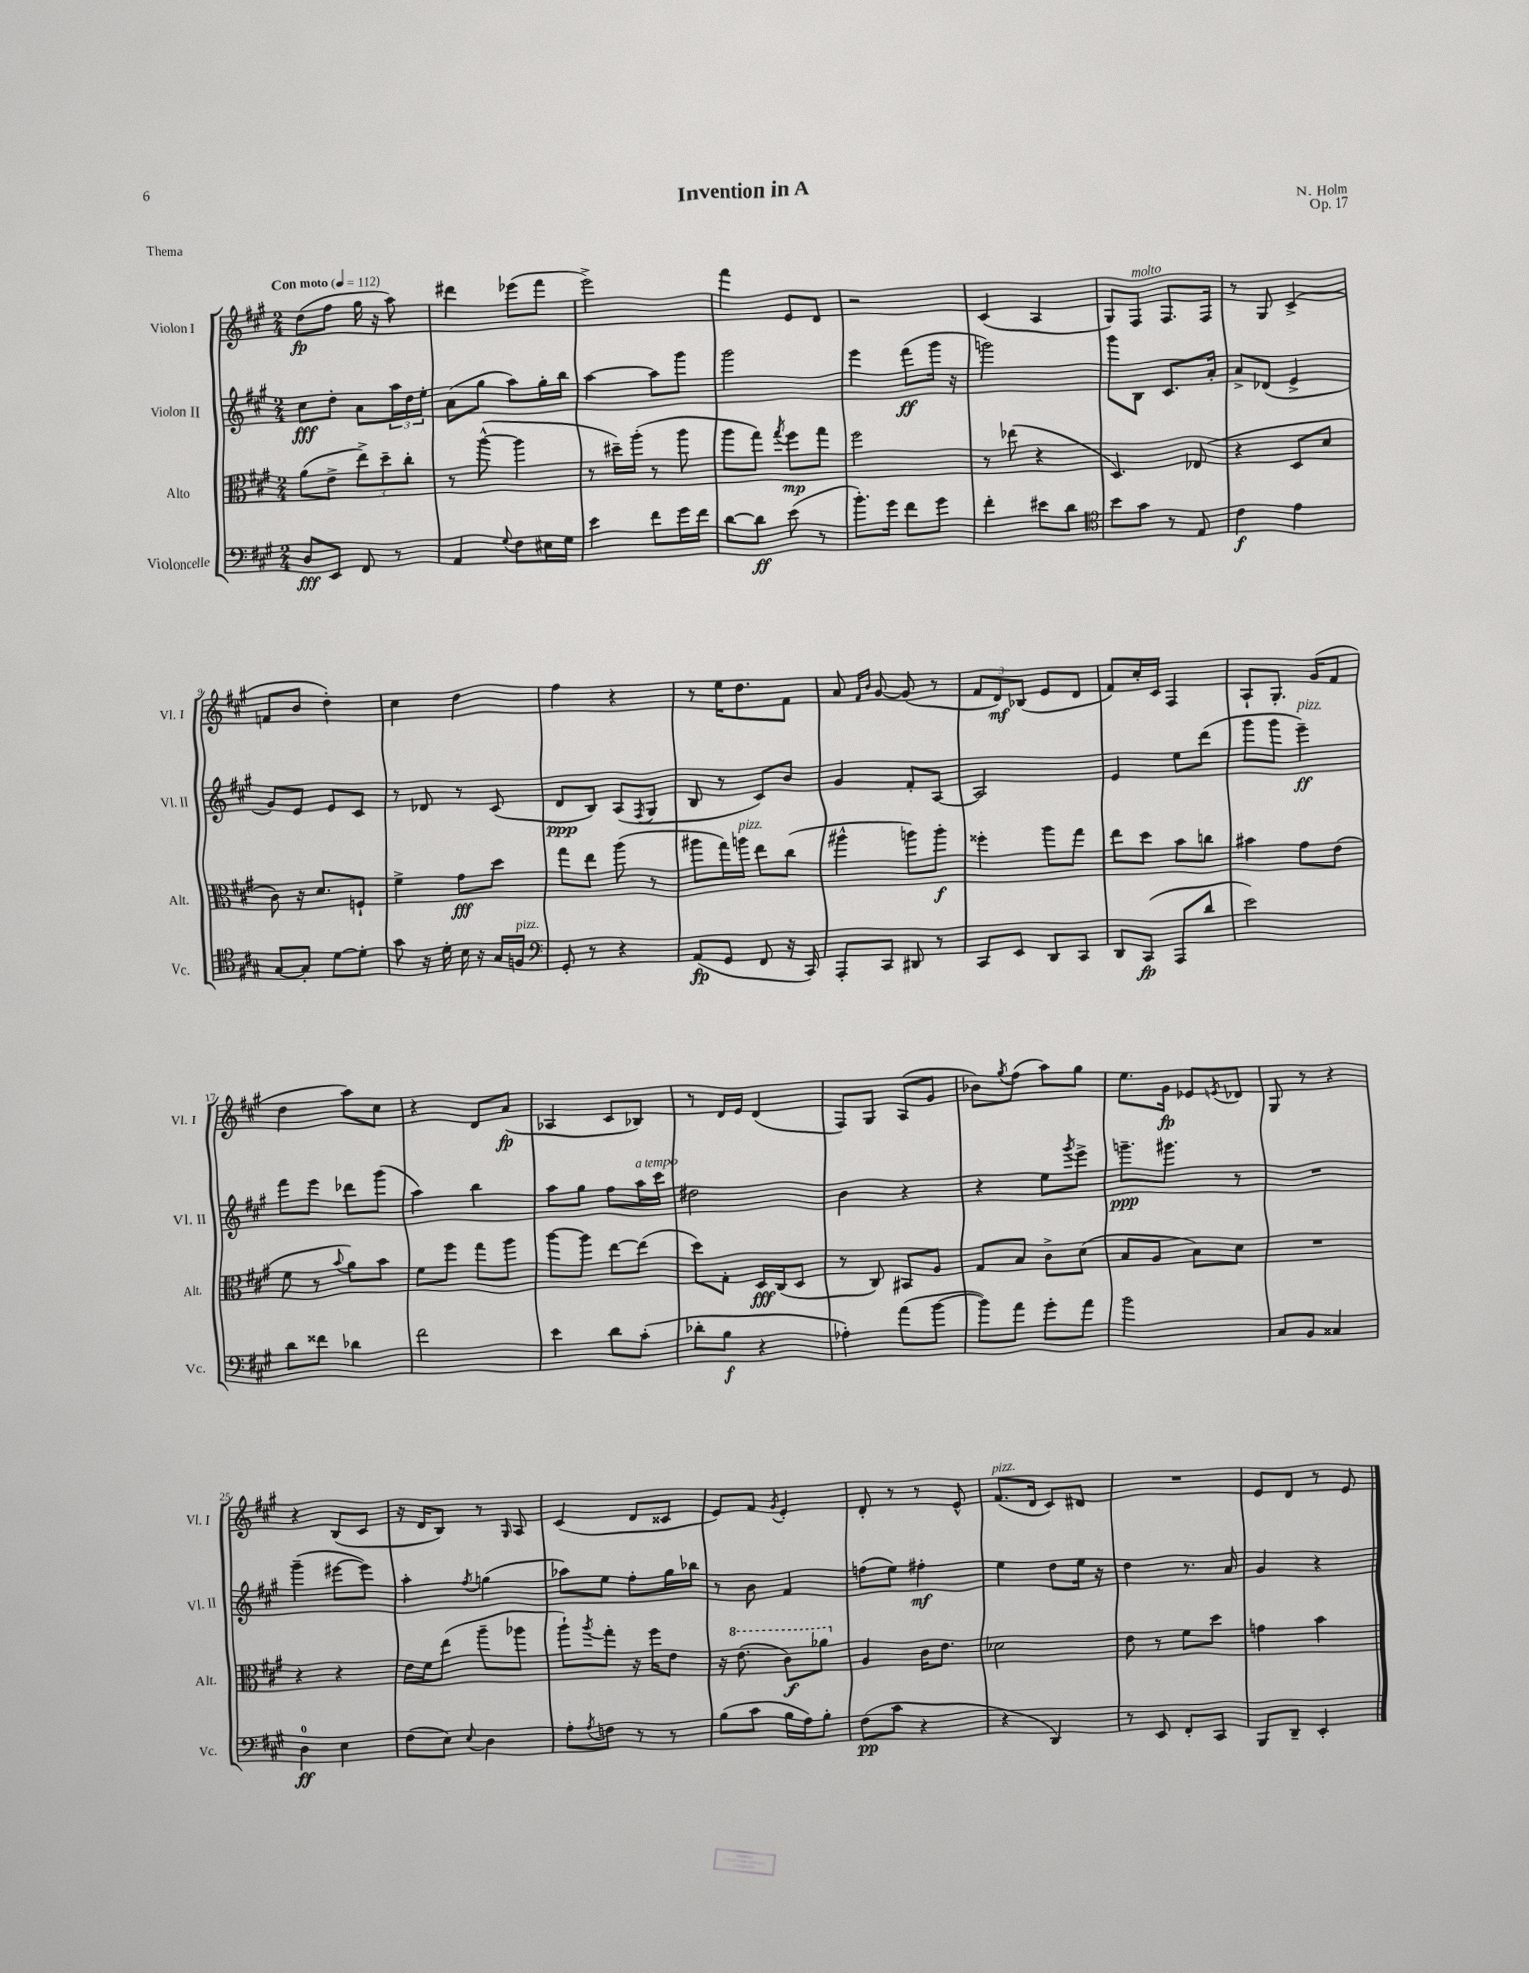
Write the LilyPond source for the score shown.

\header { title = "Invention in A" composer = "N. Holm" opus = "Op. 17" piece = "Thema" }
<<
\new StaffGroup <<
\new Staff = "s0" \with { instrumentName = "Violon I" shortInstrumentName = "Vl. I" } {
    \clef treble \key a \major \numericTimeSignature \time 2/4 \tempo "Con moto" 4 = 112
    d''8\fp( fis''8 gis''16 r16 a''8) |
    dis'''4 ees'''8( fis'''8 |
    e'''2->) |
    fis'''4 e'8 d'8 |
    r2 |
    cis'4( a4 |
    gis8) fis8^\markup { \italic "molto" } fis8. fis16 |
    r8 gis8 cis'4->( |
    f'8 b'8 d''4-.) |
    cis''4 d''4 |
    fis''4 r4 |
    r8 e''16 d''8. fis'8 |
    a'8 \grace { fis'16 b'16 } gis'8~ gis'8( r8 |
    \tuplet 3/2 { fis'8 d'8\mf) bes8( } e'8 d'8 |
    fis'8) cis''16-. cis'16 fis4 |
    a8-! gis8.-. gis'16( fis'8 |
    d''4 a''8) cis''8 |
    r4 d'8 a'8\fp( |
    aes4 cis'8 bes8) |
    r8 d'16 e'16 d'4( |
    fis8) gis8 a8( gis'8 |
    bes'8) \acciaccatura { gis''8 } fis''8( a''8) gis''8 |
    e''8. gis'16\fp ees'8 \acciaccatura { e'8 } des'8 |
    gis8 r8 r4 |
    r4 b8( cis'8 |
    r16 d'16 b8) r8 \grace { gis16 } a8 |
    cis'4( d'8 cisis'8 |
    e'8) fis'8 \acciaccatura { gis'8 } e'4-. |
    d'8-. r8 r8 e'8-^ |
    fis'8.^\markup { \italic "pizz." }( d'16 cis'8) dis'8 |
    R2 |
    e'8 d'8 r8 e'8 \bar "|." |
}
\new Staff = "s1" \with { instrumentName = "Violon II" shortInstrumentName = "Vl. II" } {
    \clef treble \key a \major \numericTimeSignature \time 2/4
    cis''8\fff d''8-. a'8 \tuplet 3/2 { a''16 d''16 e''16-. } |
    a'8( gis''8 a''8) gis''16-. b''16 |
    a''4~ a''8 gis'''8 |
    gis'''2 |
    e'''4 fis'''8\ff( gis'''16 r16 |
    g'''2) |
    gis'''8 b8 cis'8. a'16-. |
    a'8-> des'8( e'4-> |
    gis'8) e'8 e'8 cis'8 |
    r8 des'8 r8 cis'8( |
    d'8\ppp b8) a8( \acciaccatura { fis8 } gis8 |
    b8 r8 cis'8) b'8 |
    gis'4 fis'8-. a8~ |
    a2 |
    e'4 e''8 d'''8( |
    gis'''8 gis'''8 e'''4--\ff^\markup { \italic "pizz." }) |
    fis'''8 e'''8 des'''8 gis'''8( |
    a''4) b''4 |
    a''8 gis''8 fis''8 a''16^\markup { \italic "a tempo" } cis'''16 |
    dis''2 |
    b'4 r4 |
    r4 e''8 \acciaccatura { gis'''8 } e'''8-> |
    g'''8.--\ppp gis'''8. r8 |
    R2 |
    gis'''4--( eis'''8~ eis'''8) |
    a''4-. \acciaccatura { fis''8 } g''4( |
    aes''8) e''8 fis''8-. gis''16 bes''16 |
    r8 b'8 fis'4 |
    f''8( e''8) fis''4-.\mf |
    e''4 d''8 e''16 r16 |
    d''4 r8. a'16 |
    gis'4 r4 \bar "|." |
}
\new Staff = "s2" \with { instrumentName = "Alto" shortInstrumentName = "Alt." } {
    \clef alto \key a \major \numericTimeSignature \time 2/4
    a'8( e'8-> \tuplet 3/2 { e''8->) d''8-- cis''8-. } |
    r8 a''8~-^( a''4 |
    r8 dis''16--) a''16-.( r8 a''8 |
    a''8 gis''8) \acciaccatura { gis''8 } fis''8\mp gis''8 |
    fis''2 |
    r8 ees''8( r4 |
    d4.) ees8( |
    r4 d8 d'8 |
    cis'8) r16 d'8. f8-! |
    fis'4-> gis'8\fff d''8 |
    gis''8 e''8 a''8( r8 |
    ais''8 gis''16) a''16^\markup { \italic "pizz." } e''8 cis''8( |
    ais''4-^ a''8) a''8-.\f |
    fisis''4-. a''8 gis''8 |
    e''8 d''8 b'8 c''8 |
    bis'4 gis'8 e'8( |
    fis'8 r8 \appoggiatura { b'8 } a'8) b'8 |
    fis'8 fis''8 gis''8 a''8 |
    a''8~ a''8 e''8~ e''8( |
    d''8) gis8-. d16\fff cis16( d8 |
    r8 cis8) bis,8 a8 |
    gis8 b8 cis'8-> d'8( |
    b8 a8 b8) d'8 |
    R2 |
    r4 r4 |
    e'16 fis'16 e''8( a''8-- aes''8 |
    a''8-!) \acciaccatura { a''8 } gis''8-. r16 fis''16 e'8 |
    r16 \ottava #1 e''8.( cis''8\f) aes''8 \ottava #0 |
    a4 cis'16 e'8. |
    des'2 |
    e'8 r8 fis'8 d''8 |
    g'4 b'4 \bar "|." |
}
\new Staff = "s3" \with { instrumentName = "Violoncelle" shortInstrumentName = "Vc." } {
    \clef bass \key a \major \numericTimeSignature \time 2/4
    d8\fff e,8 fis,8 r8 |
    a,4 \appoggiatura { gis8 } fis8 eis16 gis16 |
    e'4 fis'8 gis'16 fis'16 |
    d'8~ d'8\ff e'8( r8 |
    b'8.-.) gis'16 fis'8 gis'8 |
    fis'4-. eis'8 d'8 |
    \clef tenor b'8 gis'8 r8 e8 |
    cis'4\f e'4 |
    gis8~ gis8-. d'8~ d'8-. |
    gis'8 r16 d'16-. b16 r16 gis16 f16^\markup { \italic "pizz." } |
    \clef bass gis,8-. r8 r4 |
    a,8\fp( gis,8 fis,8 r16 cis,16) |
    a,,8-. cis,8 dis,8 r8 |
    cis,8 e,8 d,8 cis,8 |
    d,8 cis,8\fp( a,,8 d'8 |
    e'2) |
    d'8 fisis'8 des'4 |
    fis'2 |
    e'4 d'8 cis'8-.( |
    des'8-. b8\f r4 |
    aes4-.) a'8( b'8~ |
    b'8) a'8 gis'8-. a'8 |
    b'2 |
    cis8 b,8 cisis4 |
    d4-0\ff e4 |
    fis8( e8) \appoggiatura { e8 } d4 |
    a8-. \acciaccatura { a8 } f8 r8 r8 |
    b8( cis'8 b16 a16) b8-. |
    fis8\pp( cis'8 r4 |
    r4 d,4) |
    r8 e,8 fis,8-. cis,8 |
    b,,8 d,8-- e,4-. \bar "|." |
}
>>
>>
